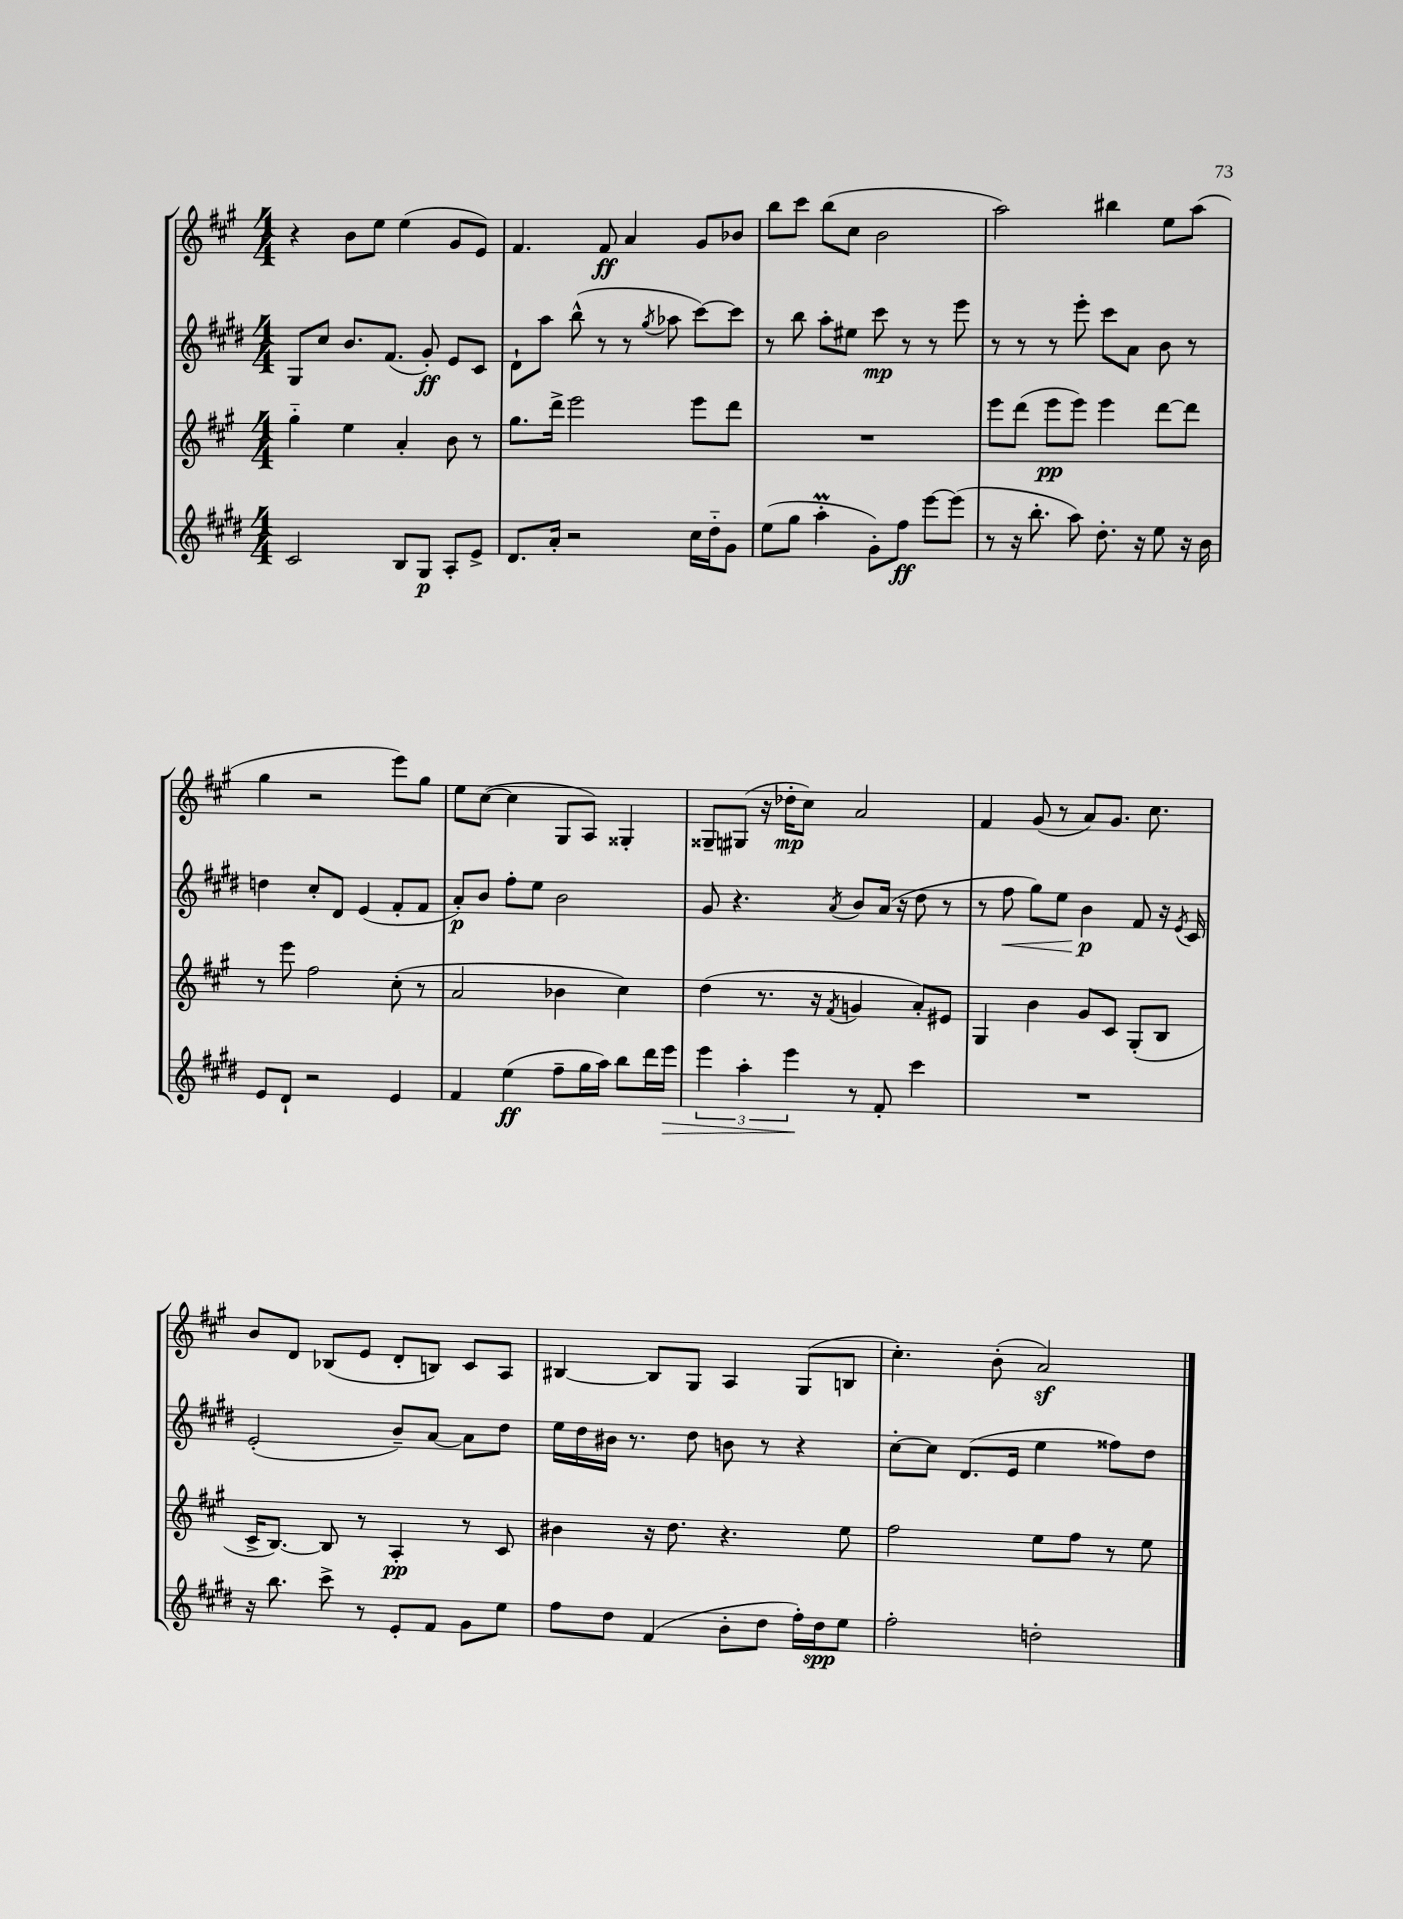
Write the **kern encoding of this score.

**kern	**kern	**kern	**kern
*staff4	*staff3	*staff2	*staff1
*clefG2	*clefG2	*clefG2	*clefG2
*k[f#c#g#d#]	*k[f#c#g#]	*k[f#c#g#d#]	*k[f#c#g#]
*M4/4	*M4/4	*M4/4	*M4/4
2c#/	4gg#'~\	8G#/L	4r
.	.	8cc#/J	.
.	4ee\	8.b/L	8b\L
.	.	.	8ee\J
.	.	(8.f#/J	.
8B/L	4a'/	.	(4ee\
8G#/J	.	8g#'/)	.
8A'/L	8b\	8e/L	8g#/L
8e^/J	8r	8c#/J	8e/J)
=	=	=	=
8.d#/L	8.gg#\L	8d#`\L	4.f#/
.	.	8aa\J	.
16a'/Jk	16ddd^\Jk	.	.
2r	2eee\	(8bb^^\	.
.	.	8r	8f#/
.	.	8r	4a/
.	.	8qgg#/	.
.	.	8aa-\	.
16cc#\LL	8eee\L	[8ccc#\L)	8g#/L
16dd#'~\J	.	.	.
8g#\J	8ddd\J	8ccc#\]J	8b-/J
=	=	=	=
(8ee\L	1r	8r	8bb\L
8gg#\J	.	8bb\	8ccc#\J
4aa'\	.	8aa'\L	(8bb\L
.	.	8ee#\J	8cc#\J
8g#'\L)	.	8ccc#\	2b\
8ff#\J	.	8r	.
[8eee\L	.	8r	.
(8eee\]J	.	8eee\	.
=	=	=	=
8r	8eee\L	8r	2aa\)
16r	(8ddd\J	8r	.
8.bb'\	.	.	.
.	8eee\L	8r	.
8aa\)	8eee\J)	8eee'\	.
8.dd#'\	4eee\	8ccc#\L	4bb#\
.	.	8a\J	.
16r	.	.	.
8ee\	[8ddd\L	8b\	8ee\L
16r	8ddd\]J	8r	(8aa\J
16b\	.	.	.
=	=	=	=
8e/L	8r	4dd\	4gg#\
8d#`/J	8eee\	.	.
2r	2ff#\	8cc#'/L	2r
.	.	8d#/J	.
.	.	(4e/	.
4e/	(8cc#'\	8f#'/L	8eee\L)
.	8r	8f#/J	8gg#\J
=	=	=	=
4f#/	2a/	8a'/L)	8ee\L
.	.	8b/J	([8cc#\J
(4ee\	.	8ff#'\L	4cc#\]
.	.	8ee\J	.
8ff#~\L	4b-\	2b\	8G#/L
16gg#\L	.	.	8A/J)
16aa\JJ)	.	.	.
8bb\L	4cc#\)	.	4G##'/
16ddd#\L	.	.	.
16eee\JJ	.	.	.
=	=	=	=
6eee\	(4dd\	8g#/	8G##~/L
.	.	4.r	(8G#/J
6aa'\	.	.	.
.	8.r	.	16r
.	.	.	16dd-'\LK
6eee\	.	.	.
.	.	.	8cc#\J)
.	16r	.	.
.	8qf#/	8qa/	.
8r	4g/	8b/L	2a/
8f#'/	.	(16a/Jk	.
.	.	16r	.
4ccc#\	8a'/L)	8dd#\	.
.	8e#/J	8r	.
=	=	=	=
1r	4G#/	8r	4f#/
.	.	8ff#\	.
.	4b\	8gg#\L)	(8g#/
.	.	8ee\J	8r
.	8g#/L	4b\	8a/L)
.	8c#/J	.	8.g#/J
.	(8G#'/L	8f#/	.
.	.	.	8.cc#\
.	8B/J	16r	.
.	.	8qe/	.
.	.	16c#/	.
=	=	=	=
16r	16c#^/LK	(2e'/	8b/L
8.bb\	[8.B/J)	.	.
.	.	.	8d/J
8ccc#^\	8B/]	.	(8B-/L
8r	8r	.	8e/J
8e'/L	4A'/	8b~/L)	8d'/L
8f#/J	.	[8a/J	8B/J)
8g#\L	8r	8a\]L	8c#/L
8ee\J	8c#/	8dd#\J	8A/J
=	=	=	=
8ff#\L	4b#\	16ee\LL	[4B#/
.	.	16dd#\	.
8dd#\J	.	16b#\JJ	.
.	.	8.r	.
(4f#/	16r	.	8B#/]L
.	8.dd\	.	.
.	.	8dd#\	8G#/J
8b'\L	4.r	8b\	4A/
8dd#\J	.	8r	.
16ff#'\LL)	.	4r	(8G#/L
16dd#\J	.	.	.
8ee\J	8ee\	.	8B/J
=	=	=	=
2ff#'\	2ff#\	[8cc#'\L	4.cc#'\)
.	.	8cc#\]J	.
.	.	(8.d#/L	.
.	.	.	(8b'\
.	.	16e/Jk	.
2dd'\	8ee\L	4ee\	2a/)
.	8ff#\J	.	.
.	8r	8ff##\L)	.
.	8ee\	8dd#\J	.
==	==	==	==
*-	*-	*-	*-
